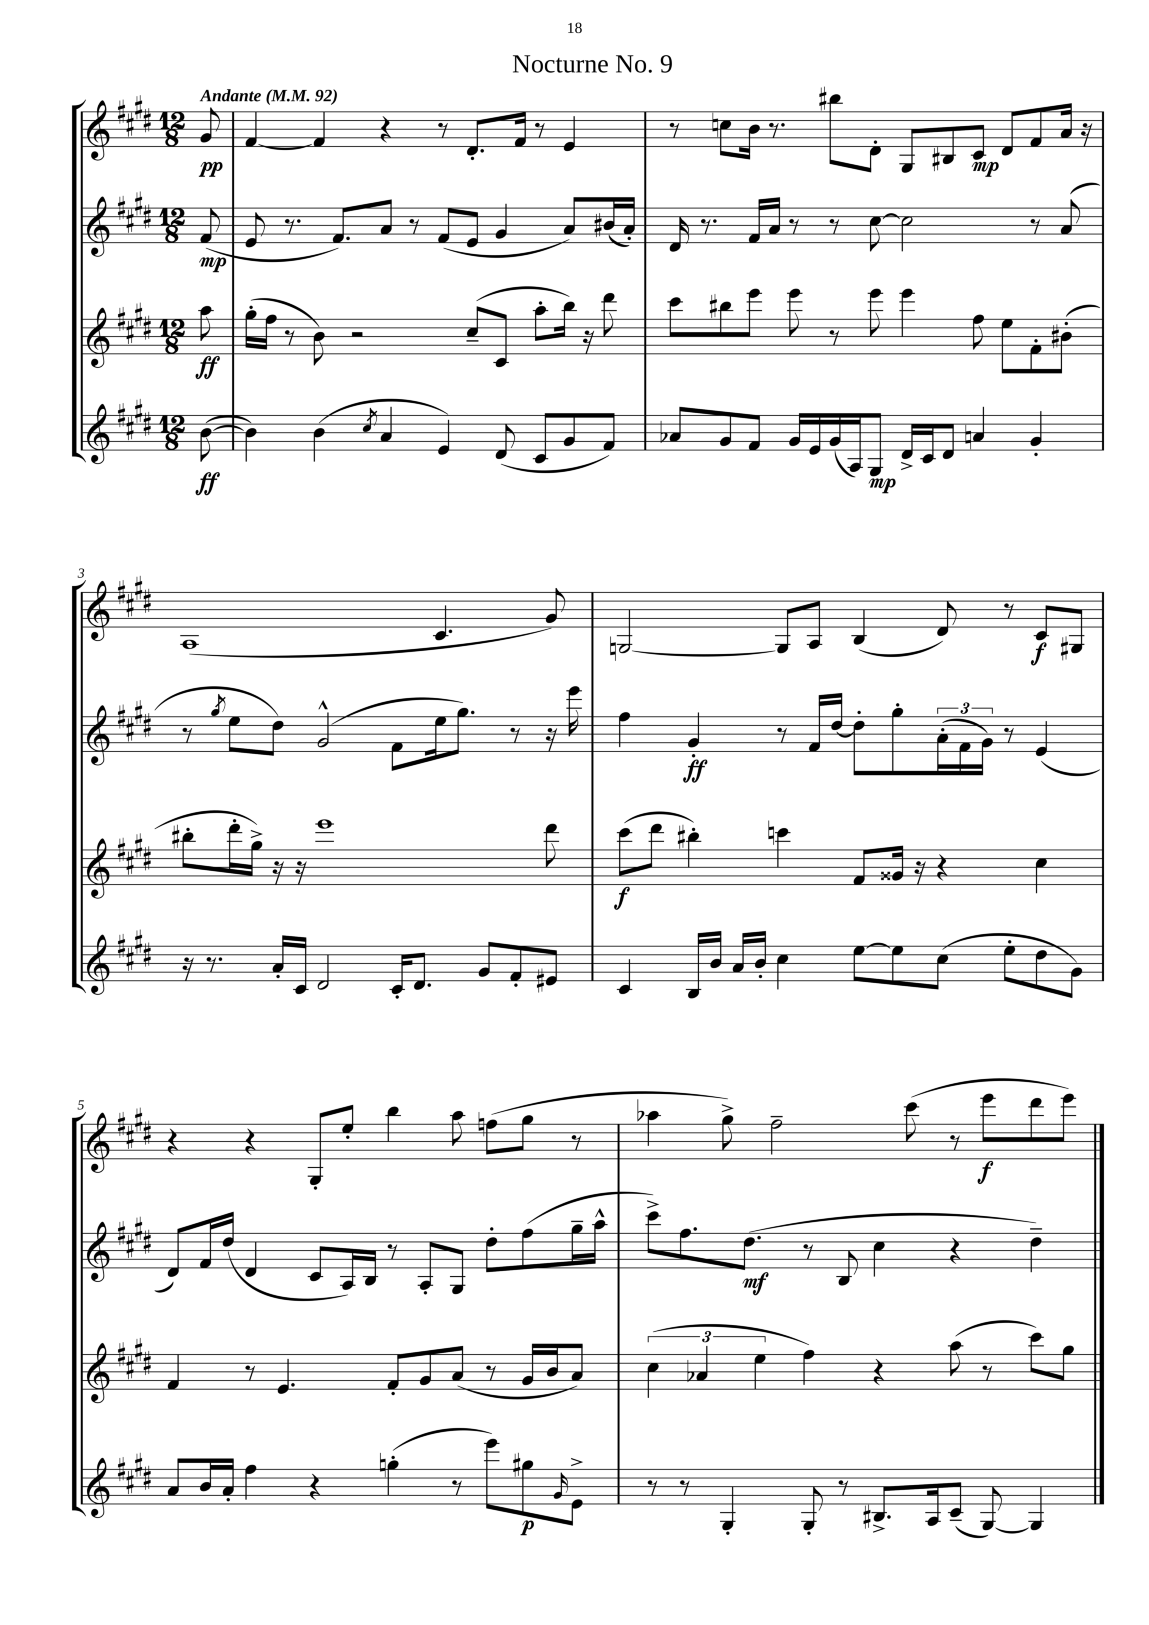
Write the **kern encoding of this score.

**kern	**dynam	**kern	**dynam	**kern	**dynam	**kern	**dynam
*part4	*part4	*part3	*part3	*part2	*part2	*part1	*part1
*staff4	*staff4	*staff3	*staff3	*staff2	*staff2	*staff1	*staff1
*clefG2	*	*clefG2	*	*clefG2	*	*clefG2	*
*k[f#c#g#d#]	*	*k[f#c#g#d#]	*	*k[f#c#g#d#]	*	*k[f#c#g#d#]	*
*M12/8	*	*M12/8	*	*M12/8	*	*M12/8	*
*MM92	*	*MM92	*	*MM92	*	*MM92	*
=	=	=	=	=	=	=	=
!	!	!	!	!	!	!LO:TX:a:B:t=Andante	!
([8b\	ff	8aa\	ff	(8f#/	mp	8g#/	pp
=1	=1	=1	=1	=1	=1	=1	=1
4b\])	.	(16gg#'\LL	.	8e/	.	[4f#/	.
.	.	16ff#\JJ	.	.	.	.	.
.	.	8r	.	8.r	.	.	.
(4b\	.	8b\)	.	.	.	4f#/]	.
.	.	.	.	8.f#/L)	.	.	.
.	.	2r	.	.	.	.	.
8qcc#/	.	.	.	.	.	.	.
4a/	.	.	.	8a/J	.	4r	.
.	.	.	.	8r	.	.	.
4e/)	.	.	.	(8f#/L	.	8r	.
.	.	(8cc#~/L	.	8e/J	.	8.d#'/L	.
(8d#/	.	8c#/J	.	4g#/	.	.	.
.	.	.	.	.	.	16f#/Jk	.
8c#/L	.	8aa'\L	.	.	.	8r	.
8g#/	.	16bb\Jk)	.	8a/L)	.	4e/	.
.	.	16r	.	.	.	.	.
8f#/J)	.	8ddd#\	.	(16b#X/L	.	.	.
.	.	.	.	16a'/JJ)	.	.	.
=2	=2	=2	=2	=2	=2	=2	=2
8a-X/L	.	8ccc#\L	.	16d#/	.	8r	.
.	.	.	.	8.r	.	.	.
8g#/	.	8bb#X\	.	.	.	8ccn\L	.
8f#/J	.	8eee\J	.	16f#/LL	.	16b\Jk	.
.	.	.	.	16a/JJ	.	8.r	.
16g#/LL	.	8eee\	.	8r	.	.	.
16e/	.	.	.	.	.	.	.
(16g#/	.	8r	.	8r	.	8bb#X\L	.
16A/J)	.	.	.	.	.	.	.
8G#/J	mp	8eee\	.	[8cc#\	.	8d#'\J	.
16d#^/LL	.	4eee\	.	2cc#\]	.	8G#/L	.
16c#/J	.	.	.	.	.	.	.
8d#/J	.	.	.	.	.	8B#X/	.
4an/	.	8ff#\	.	.	.	8c#/J	mp
.	.	8ee\L	.	.	.	8d#/L	.
4g#'/	.	8f#'\	.	8r	.	8f#/	.
.	.	(8b#X'\J	.	(8a/	.	16a/Jk	.
.	.	.	.	.	.	16r	.
!!LO:LB:g=z
=3	=3	=3	=3	=3	=3	=3	=3
16r	.	8bb#X'\L	.	8r	.	(1A	.
8.r	.	.	.	.	.	.	.
.	.	.	.	8qgg#/	.	.	.
.	.	16ddd#'\L	.	8ee\L	.	.	.
.	.	16gg#^\JJ)	.	.	.	.	.
16a'/LL	.	16r	.	8dd#\J)	.	.	.
16c#/JJ	.	16r	.	.	.	.	.
2d#/	.	1eee	.	(2g#^^/	.	.	.
16c#'/KL	.	.	.	8f#\L	.	.	.
8.d#/J	.	.	.	.	.	.	.
.	.	.	.	16ee\k	.	4.c#/	.
.	.	.	.	8.gg#\J)	.	.	.
8g#/L	.	.	.	.	.	.	.
8f#'/	.	.	.	8r	.	.	.
8e#X/J	.	8ddd#\	.	16r	.	8g#/)	.
.	.	.	.	16eee\	.	.	.
=4	=4	=4	=4	=4	=4	=4	=4
4c#/	.	(8ccc#\L	f	4ff#\	.	[2Gn/	.
.	.	8ddd#\J	.	.	.	.	.
16B/LL	.	4bb#X'\)	.	4g#'/	ff	.	.
16b/JJ	.	.	.	.	.	.	.
16a/LL	.	.	.	.	.	.	.
16b'/JJ	.	.	.	.	.	.	.
4cc#\	.	4cccn\	.	8r	.	8G/L]	.
.	.	.	.	16f#/LL	.	8A/J	.
.	.	.	.	[16dd#/JJ	.	.	.
[8ee\L	.	8f#/L	.	8dd#'\L]	.	(4B/	.
8ee\]	.	16g##X/Jk	.	8gg#'\	.	.	.
.	.	16r	.	.	.	.	.
(8cc#\J	.	4r	.	(24a'\L	.	8d#/)	.
.	.	.	.	24f#\	.	.	.
.	.	.	.	24g#\JJ)	.	.	.
8ee'\L	.	.	.	8r	.	8r	.
8dd#\	.	4cc#\	.	(4e/	.	8c#/L	f
8g#\J)	.	.	.	.	.	8G#X/J	.
!!LO:LB:g=z
=5	=5	=5	=5	=5	=5	=5	=5
8a/L	.	4f#/	.	8d#/L)	.	4r	.
16b/L	.	.	.	16f#/L	.	.	.
16a'/JJ	.	.	.	(16dd#/JJ	.	.	.
4ff#\	.	8r	.	4d#/	.	4r	.
.	.	4.e/	.	.	.	.	.
4r	.	.	.	8c#/L	.	8G#'/L	.
.	.	.	.	16A/L)	.	8ee'/J	.
.	.	.	.	16B/JJ	.	.	.
(4ggn'\	.	8f#'/L	.	8r	.	4bb\	.
.	.	8g#/	.	8A'/L	.	.	.
8r	.	(8a/J	.	8G#/J	.	8aa\	.
8eee\L)	.	8r	.	8dd#'\L	.	(8ffn\L	.
8gg#X\	p	16g#/LL	.	(8ff#\	.	8gg#\J	.
.	.	16b/J	.	.	.	.	.
16qqg#/	.	.	.	.	.	.	.
8e^\J	.	8a/J)	.	16gg#~\L	.	8r	.
.	.	.	.	16aa^^\JJ	.	.	.
=6	=6	=6	=6	=6	=6	=6	=6
8r	.	(6cc#\	.	8ccc#^\L)	.	4aa-X\	.
8r	.	.	.	8.ff#\	.	.	.
.	.	6a-X/	.	.	.	.	.
4G#'/	.	.	.	.	.	8gg#^\)	.
.	.	.	.	(8.dd#\J	mf	.	.
.	.	6ee\	.	.	.	.	.
.	.	.	.	.	.	2ff#~\	.
8G#'/	.	4ff#\)	.	8r	.	.	.
8r	.	.	.	8B/	.	.	.
8.B#X^/L	.	4r	.	4cc#\	.	.	.
.	.	.	.	.	.	(8ccc#\	.
16A/k	.	.	.	.	.	.	.
(8c#~/J	.	(8aa\	.	4r	.	8r	.
[8G#/)	.	8r	.	.	.	8eee\L	f
4G#/]	.	8ccc#\L)	.	4dd#~\)	.	8ddd#\	.
.	.	8gg#\J	.	.	.	8eee\J)	.
==	==	==	==	==	==	==	==
*-	*-	*-	*-	*-	*-	*-	*-
